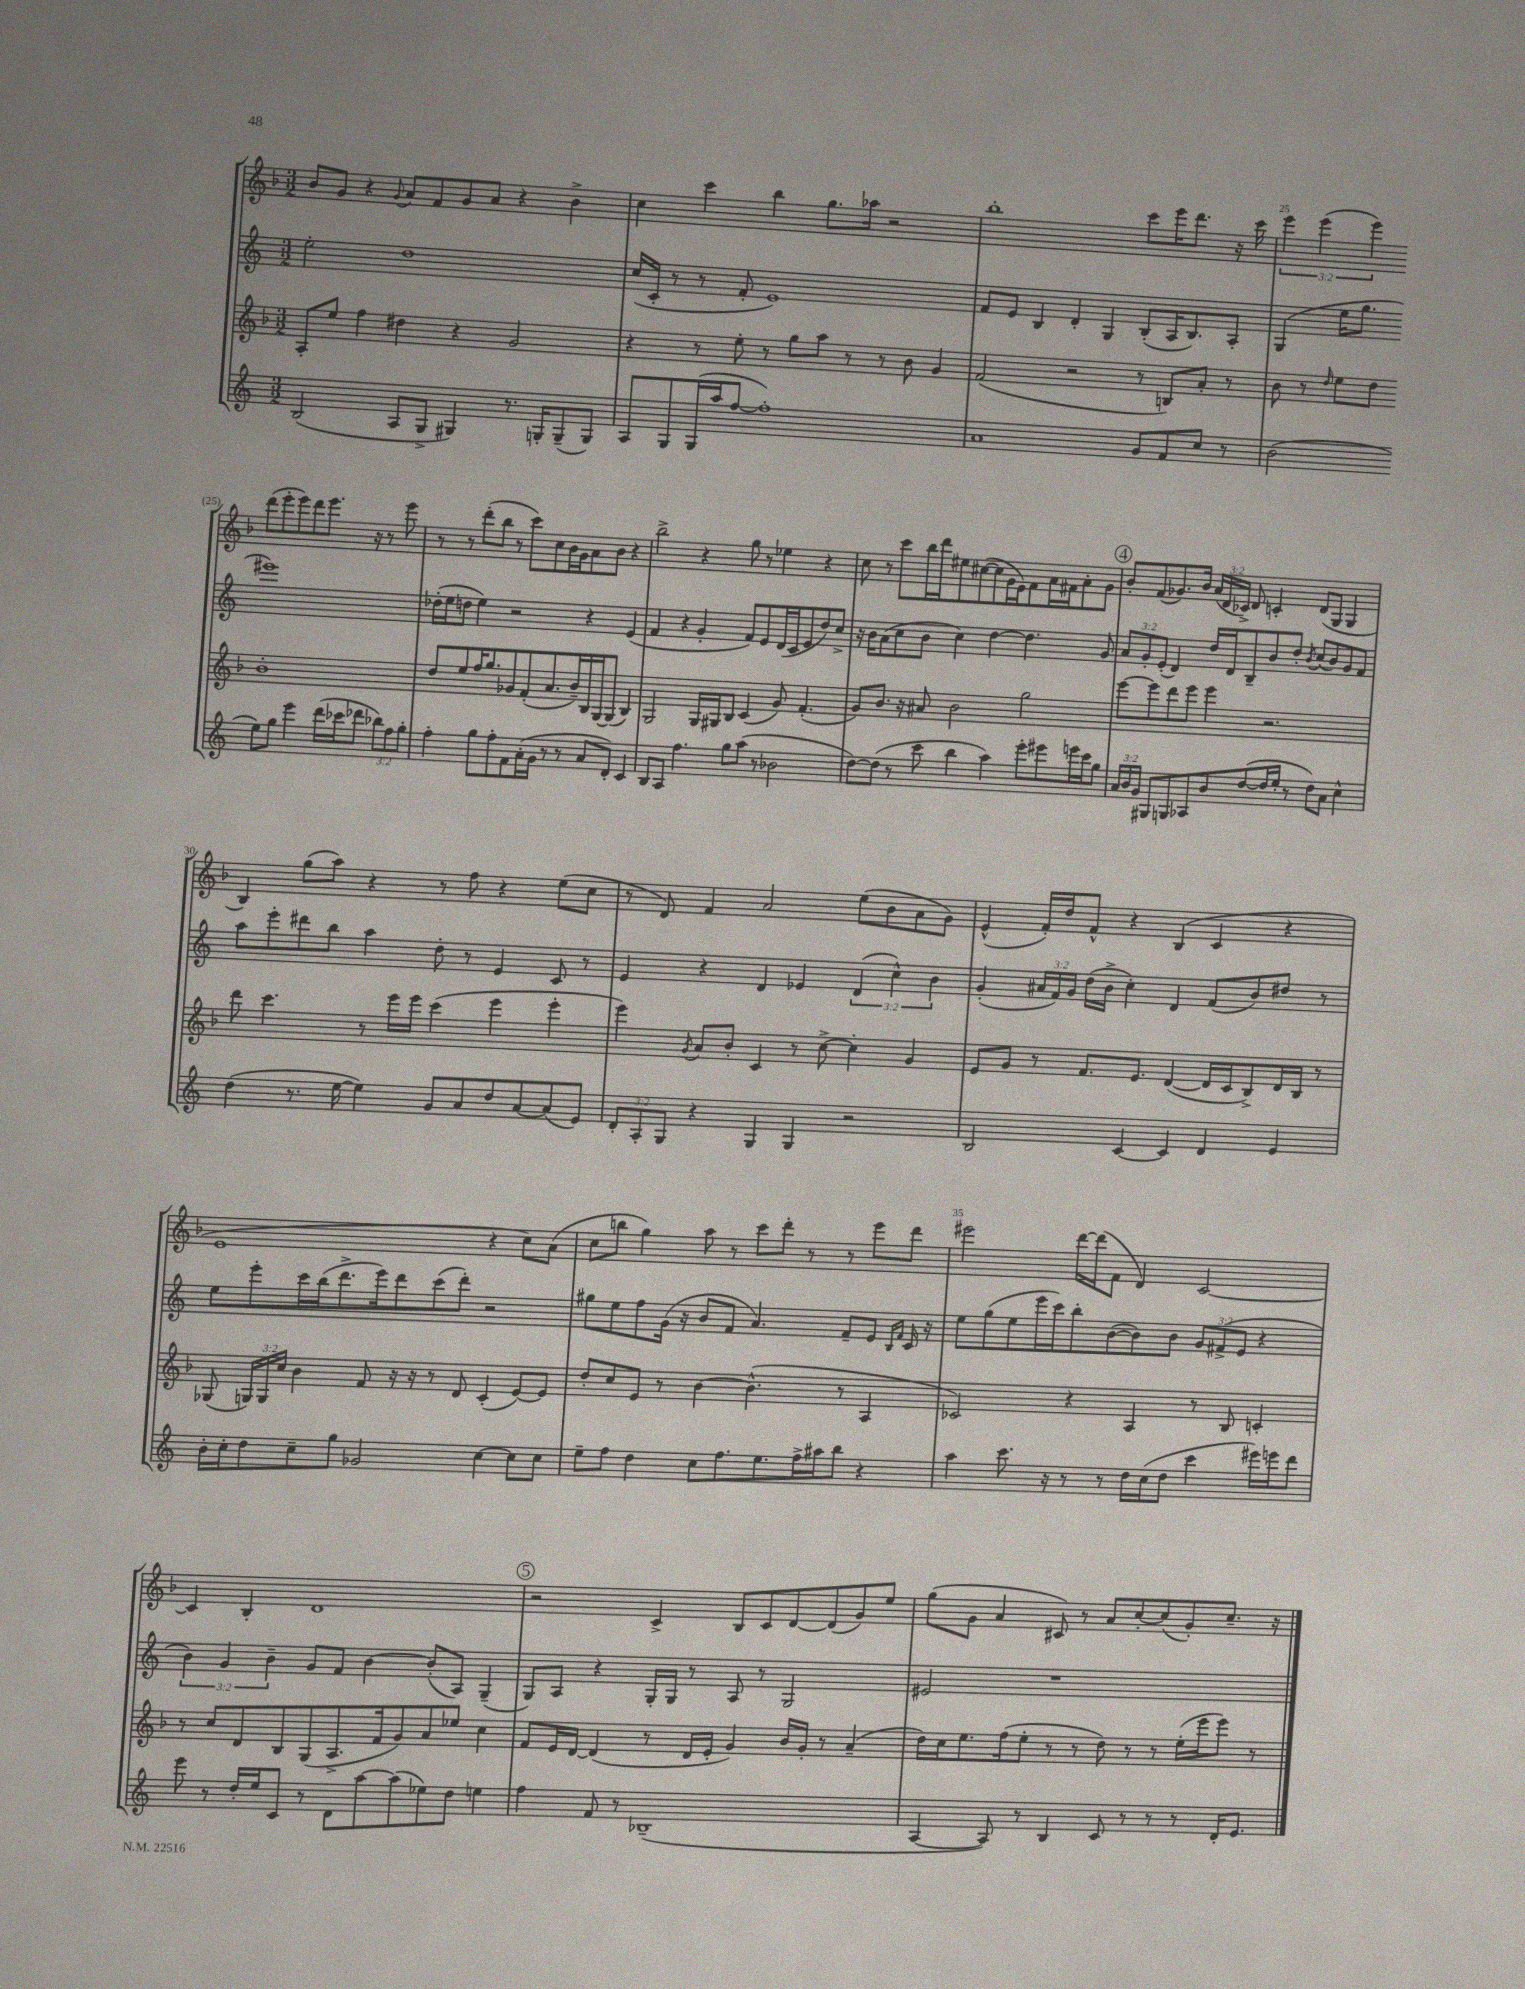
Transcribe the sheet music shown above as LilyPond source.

<<
\new StaffGroup <<
\new Staff = "s0" {
    \clef treble \key f \major \numericTimeSignature \time 3/2 \override Staff.TupletNumber.text = #tuplet-number::calc-fraction-text
    \autoBeamOff bes'8[ g'8] r4 \appoggiatura { g'8 } a'8[ f'8 g'8 a'8] r4 bes'4-> |
    c''4 c'''4 bes''4 g''8.[ aes''16] r2 |
    bes''1-. c'''8[ e'''16 d'''8.] r16 c'''16 |
    \tuplet 3/2 { e'''4 e'''4( e'''4) } d'''8[( e'''8-. e'''8) d'''8 e'''8.] r16 r8 e'''8 |
    r8 r8 d'''8[-.( bes''8] r8 c'''8[) c''8 bes'16 g'16 a'8 bes'8] r4 |
    bes''2-> r4 g''8 r8 ees''4 r4 |
    c''8 r8 c'''8[ bes''16 d'''16 eis''8 cis''8~( cis''8 g'16 e'16) f'8 a'16 fis'16 a'8-. g'8] |
    \mark \markup { \circle "4" } bes'8[-. f'8( ges'8.) bes'16] \tuplet 3/2 { a'16[( d'16 ces'16]->) } d'8 c'4-. d'8[( g8] g4 |
    bes4) g''8[( a''8]) r4 r8 f''8 r4 e''8[( c''8] |
    r8 d'8) f'4 a'2 e''8[( bes'8 a'8 g'8]) |
    e'4-^( f'16[-.) d''16 f'8]-^ r4 bes4( c'4 r4 |
    e'1 r4 c''8[) a'8]( |
    c''8[ b''8] g''4) a''8 r8 c'''8[ d'''8]-. r8 r8 e'''8[ d'''8] |
    eis'''2 d'''16[~ d'''16( f'8] d'4) c'2~ |
    c'4 bes4-. d'1 |
    \mark \markup { \circle "5" } r2 c'4-> bes8[ c'8 d'8~ d'8( g'8) e''8] |
    g''8[( g'8] a'4 cis'8) r8 a'8[ c''8~-. c''8( g'8-.) c''8.]-- r16 \bar "|." |
}
\new Staff = "s1" {
    \clef treble \key c \major \numericTimeSignature \time 3/2 \override Staff.TupletNumber.text = #tuplet-number::calc-fraction-text
    \autoBeamOff e''2-. d''1 |
    c''16[( c'16]-. r8 r8 f'8-. e'1) |
    f'8[ e'8] b4 d'4-. g4 b8[-.( a16 b8.) a8]-. |
    g4( e''16[ g''8.] eis'''1) |
    des''16[-.( e''16 d''8] e''4) r2 r4 e'4( |
    f'4 r4 g'4-. f'8[) e'8 d'16( c'16 e'8 d''8) c''8]-> |
    r16 b'16[ a'8( c''8 b'8] c''4) d''4~ d''4. g'8 |
    \mark \markup { \circle "4" } \tuplet 3/2 { a'8[ g'8-. e'8]-.( } d'4) d''16[ d'16 b8-- b'8 d''8]-. \acciaccatura { b'8 } c''8[( b'8) g'8 f'8] |
    a''8[ e'''8-. dis'''8 b''8] a''4 d''8-. r8 e'4 c'8 r8 |
    e'4 r4 d'4 ees'4 \tuplet 3/2 { d'4( c''4-^) b'4 } |
    g'4-.( \tuplet 3/2 { ais'16[ f'16) g'16] } d''16[( b'16]-> c''4-.) d'4 f'8[( b'8) dis''8] r8 |
    e''8[ e'''8-. c'''16 b''16( d'''8.-> e'''16) d'''8 c'''8( d'''8]-.) r2 |
    gis''8[ e''8 f''8 g'16]( r16 b'8[ f'8] a'4.) f'8[-- e'8] \grace { b16[ f'16] } c'16 r16 |
    e''8[ g''8( e''8 e'''16 c'''16) b''8-. b'8~( b'8) b'8] \tuplet 3/2 { g'8[ fis'8->( e'8] } r4 |
    \tuplet 3/2 { b'4) g'4 b'4-- } g'8[ f'8] b'4~ b'8[-.( a8]) g4--( |
    \mark \markup { \circle "5" } g8[) a8] r4 g16[-. g16] r8 a8 r8 g2 |
    eis'2 r1 \bar "|." |
}
\new Staff = "s2" {
    \clef treble \key f \major \numericTimeSignature \time 3/2 \override Staff.TupletNumber.text = #tuplet-number::calc-fraction-text
    \autoBeamOff a8[-. e''8] f''4 dis''4 r4 g'2 |
    r4 r8 e''8-. r8 g''8[ a''8] r8 r8 bes'8 g'4 |
    f'2( r2 r8 b8[) a'8]-. r8 |
    bes'8 r8 \grace { d''16 } e''8[ d''8] bes'1-. |
    d''8[ e''8 f''16 g''8. ges'8 f'8-.( a'8. bes'16--) bes16 g16~ g8]( bes4) |
    g2 g16[ gis16 bes8] c'4( g'8) f'4.-.( |
    g'8[) bes'8.] r16 ais'8 bes'2 g''2 |
    \mark \markup { \circle "4" } e'''8[~ e'''8 d'''8 e'''8] e'''4 r2. |
    d'''8 c'''4. r8 e'''16[ e'''16] c'''4( e'''4 e'''4-. |
    e'''4) \acciaccatura { g'8 } a'8[ bes'8]-. c'4 r8 c''8~-> c''4-. g'4 |
    e'8[ g'8] r8 f'8.[ e'8.] d'4~( d'16[ c'16 bes8->) d'16 bes16] r8 |
    ges8( \tuplet 3/2 { g16[) g16 c''16] } bes'4 f'8 r16 r16 r8 d'8 c'4-.( e'8[~) e'8] |
    d''8[-. c''8 e'8] r8 bes'4~ bes'4.-^( r8 a4 |
    ces'2) r4 a4 r8 bes8 c'4-. |
    r8 c''8[ d'8 bes8 g8( a8.-> f'16 g'8) a'8 ees''8] c''4 |
    \mark \markup { \circle "5" } f'8[ e'16 d'16]~ d'4( r8 d'16[ e'16]-. g'4) bes'16[ g'16]-. r8 a'4--( |
    d''16[) c''16 e''8. f''16( e''8]-. r8 r8 d''8) r8 r8 e''16[-.( e'''16 e'''8]) r8 \bar "|." |
}
\new Staff = "s3" {
    \clef treble \key c \major \numericTimeSignature \time 3/2 \override Staff.TupletNumber.text = #tuplet-number::calc-fraction-text
    \autoBeamOff b2( a8[ g8]-> gis4) r8. g16[-. g8--( g8]) |
    a8[ g8 g16( a''16 f''8]~ f''1-.) |
    a'1 g'8[ f'8 c''8] r8 |
    b'2( e''8[) g''8] e'''4 d'''16[( ces'''16 des'''8] \tuplet 3/2 { bes''8[) f''8 g''8]-. } |
    f''4-. g''8[ f''8-. f'8 a'16-.( g'16] r8 r8 a'8[ d'8]-.) c'4 |
    b8[ a8] f''4. g''8[ a''8]( r8 bes'2 |
    d''8[~) d''8]( r8 c'''8 b''4 a''4) e'''8[-. eis'''8 e'''16 c'''16 g''8] |
    \mark \markup { \circle "4" } \tuplet 3/2 { a'16[ b'16 g'16] } gis8[ g8 aes8 b'8 d''8~( d''16 e''16]-. r8 d''8[) a'8] c''4-^ |
    d''4( r8. e''16~ e''4) g'8[ a'8 d''8 a'8~ a'8( e'8]) |
    \tuplet 3/2 { d'8[-. a8-. g8] } r4 g4 g4 r2 |
    b2 c'4~ c'4 d'4 e'4 |
    b'16[-. c''16-. d''8 c''8-- g''8] ges'2 c''4~ c''8[ c''8] |
    e''8[-- f''8] d''4 c''8[ f''8. e''8. f''16-> ais''16 b''8] r4 |
    a''4 c'''8. r16 r8 r8 d''16[ c''16( d''8] c'''4 eis'''16[) e'''16 d'''8] |
    e'''8 r8 d''16[-. e''16 c'8] r8 d'8[ a''8~ a''8( ees''8) d''8] e''4 |
    \mark \markup { \circle "5" } f''4 f'8 r8 bes1--( |
    a4~ a8) r8 b4 c'8 r8 r8 r8 d'16[-. e'8.] \bar "|." |
}
>>
>>
\layout { \context { \Score currentBarNumber = #22 \override BarNumber.break-visibility = ##(#f #t #t) barNumberVisibility = #(every-nth-bar-number-visible 5) } }
